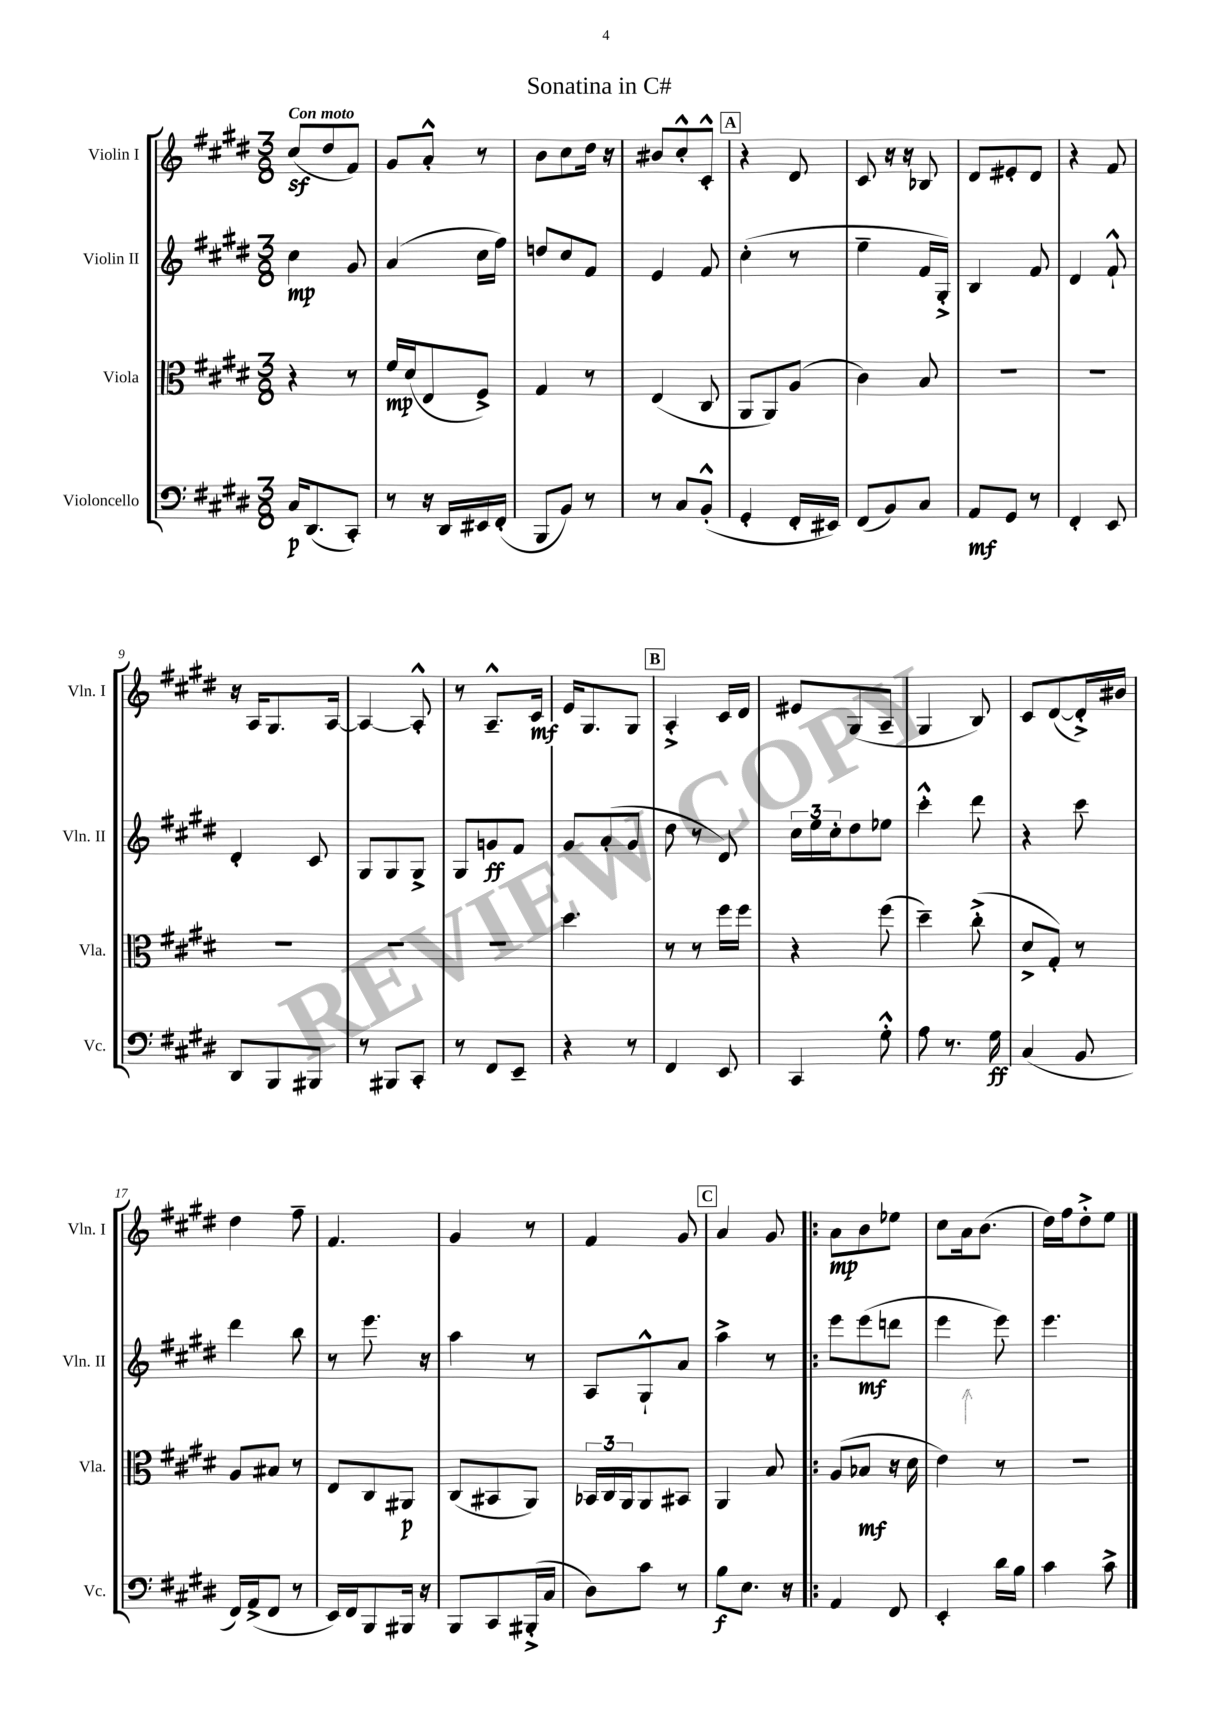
\header { title = "Sonatina in C#" }
<<
\new StaffGroup <<
\new Staff = "s0" \with { instrumentName = "Violin I" shortInstrumentName = "Vln. I" } {
    \clef treble \key e \major \numericTimeSignature \time 3/8 \tempo "Con moto"
    cis''8\sf( dis''8 fis'8) |
    gis'8 a'8-.-^ r8 |
    b'8 cis''8 dis''16 r16 |
    bis'8 cis''8-.-^ cis'8-.-^ |
    \mark \markup { \box "A" } r4 dis'8 |
    cis'8 r16 r16 bes8 |
    dis'8 eis'8-. dis'8 |
    r4 fis'8 |
    r16 a16 gis8. a16~ |
    a4~ a8-.-^ |
    r8 a8.---^ cis'16\mf |
    e'16 gis8. gis8 |
    \mark \markup { \box "B" } a4-.-> cis'16 dis'16 |
    eis'8 gis8( a8-- |
    gis4 b8) |
    cis'8 dis'8~( dis'16-.->) bis'16 |
    dis''4 fis''8-- |
    fis'4. |
    gis'4 r8 |
    fis'4 gis'8 |
    \mark \markup { \box "C" } a'4 gis'8 |
    \bar ".|:" a'8\mp b'8 ees''8 |
    cis''8 a'16 b'8.( |
    dis''16) fis''16 dis''8-.-> e''8 \bar "|." |
}
\new Staff = "s1" \with { instrumentName = "Violin II" shortInstrumentName = "Vln. II" } {
    \clef treble \key e \major \numericTimeSignature \time 3/8
    cis''4\mp gis'8 |
    a'4( cis''16 fis''16) |
    d''8 cis''8 fis'8 |
    e'4 fis'8 |
    \mark \markup { \box "A" } cis''4-.( r8 |
    e''4-- fis'16 gis16-.->) |
    b4 fis'8 |
    dis'4 fis'8-!-^ |
    dis'4-. cis'8 |
    gis8 gis8 gis8-> |
    gis8 g'8\ff fis'8 |
    gis'8 a'8-.( gis'8 |
    \mark \markup { \box "B" } dis''8 r8 dis'8) |
    \tuplet 3/2 { cis''16 e''16 cis''16-. } dis''8 ees''8 |
    cis'''4-.-^ dis'''8 |
    r4 cis'''8 |
    dis'''4 b''8 |
    r8 e'''8. r16 |
    a''4 r8 |
    a8 gis8-!-^ a'8 |
    \mark \markup { \box "C" } a''4-> r8 |
    \bar ".|:" e'''8 e'''8\mf( d'''8 |
    e'''4 e'''8) |
    e'''4. \bar "|." |
}
\new Staff = "s2" \with { instrumentName = "Viola" shortInstrumentName = "Vla." } {
    \clef alto \key e \major \numericTimeSignature \time 3/8
    r4 r8 |
    fis'16\mp dis'16( e8 fis8->) |
    gis4 r8 |
    e4( cis8 |
    \mark \markup { \box "A" } a,8 a,8) a8( |
    cis'4) b8 |
    R4. |
    R4. |
    R4. |
    R4. |
    R4. |
    dis''4. |
    \mark \markup { \box "B" } r8 r8 fis''16 fis''16 |
    r4 fis''8( |
    dis''4--) cis''8-.->( |
    dis'8-> gis8-.) r8 |
    a8 bis8 r8 |
    e8 cis8 ais,8\p |
    cis8( bis,8 a,8) |
    \tuplet 3/2 { bes,16 cis16 a,16 } a,8 bis,8 |
    \mark \markup { \box "C" } a,4 b8 |
    \bar ".|:" a8( bes8\mf r16 dis'16 |
    e'4) r8 |
    R4. \bar "|." |
}
\new Staff = "s3" \with { instrumentName = "Violoncello" shortInstrumentName = "Vc." } {
    \clef bass \key e \major \numericTimeSignature \time 3/8
    cis16\p dis,8.( cis,8-.) |
    r8 r16 dis,16 eis,16 fis,16-.( |
    b,,8 b,8) r8 |
    r8 cis8 b,8-.-^( |
    \mark \markup { \box "A" } gis,4-. fis,16-. eis,16) |
    fis,8( b,8) cis8 |
    a,8\mf gis,8 r8 |
    fis,4-. e,8 |
    dis,8 b,,8 bis,,8 |
    r8 bis,,8 cis,8-. |
    r8 fis,8 e,8-- |
    r4 r8 |
    \mark \markup { \box "B" } fis,4 e,8 |
    cis,4 gis8-.-^ |
    a8 r8. gis16\ff |
    cis4( b,8 |
    fis,16) a,16->( fis,8 r8 |
    e,16) fis,16 b,,8 bis,,16 r16 |
    b,,8 cis,8 bis,,16-.->( cis16 |
    dis8) cis'8 r8 |
    \mark \markup { \box "C" } b8\f e8. r16 |
    \bar ".|:" a,4 fis,8 |
    e,4-. dis'16 b16 |
    cis'4 cis'8-> \bar "|." |
}
>>
>>
